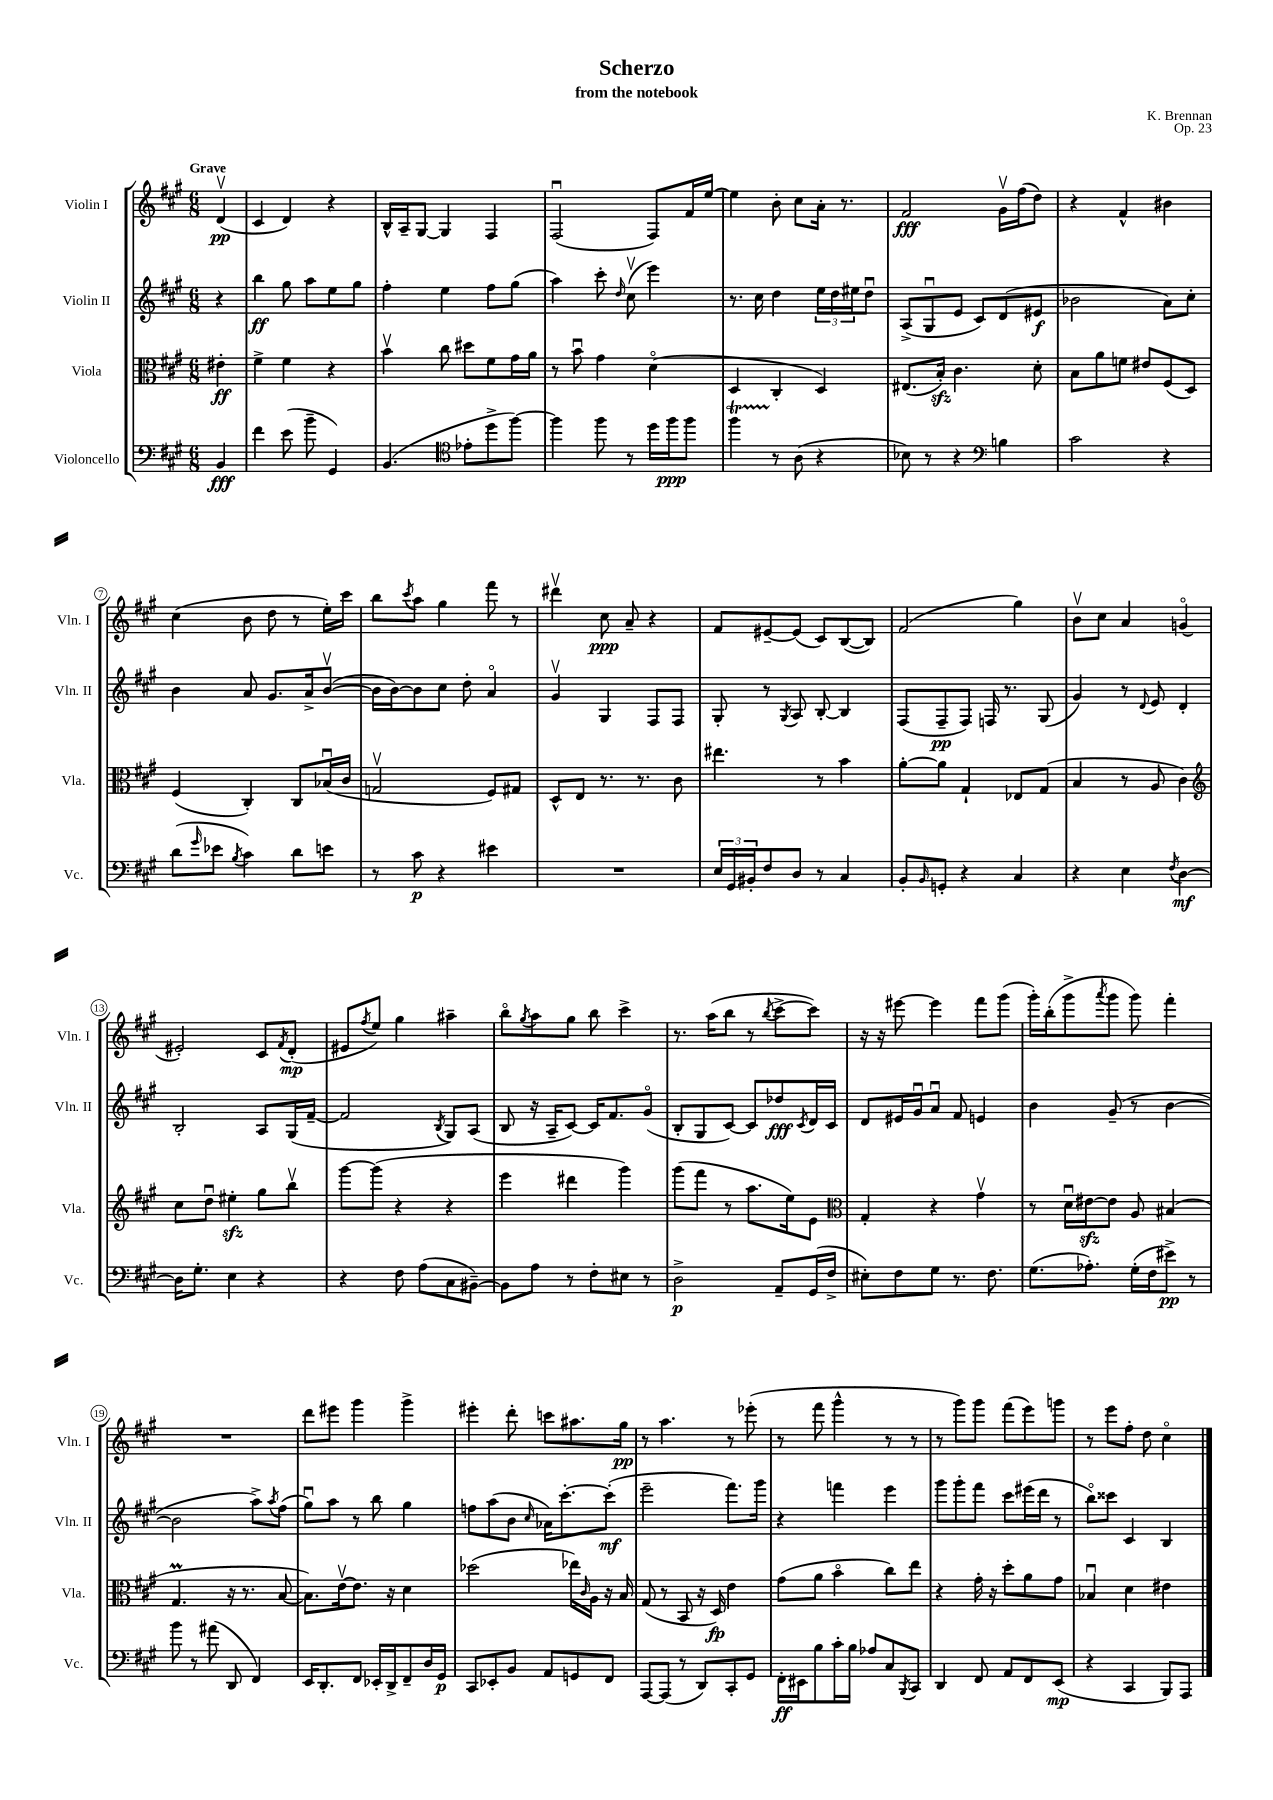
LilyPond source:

\header { title = "Scherzo" composer = "K. Brennan" subtitle = "from the notebook" opus = "Op. 23" }
<<
\new StaffGroup <<
\new Staff = "s0" \with { instrumentName = "Violin I" shortInstrumentName = "Vln. I" } {
    \clef treble \key a \major \numericTimeSignature \time 6/8 \partial 4 \tempo "Grave"
    d'4\upbow\pp( |
    cis'4 d'4) r4 |
    b16-^ a16-- gis8~ gis4 fis4 |
    fis2\downbow( fis8) fis'16 e''16~ |
    e''4 b'8-. cis''8 a'16-. r8. |
    fis'2\fff gis'16\upbow fis''16( d''8) |
    r4 fis'4-^ bis'4 |
    cis''4( b'8 d''8 r8 e''16-.) cis'''16 |
    b''8 \acciaccatura { cis'''8 } a''8 gis''4 fis'''8 r8 |
    dis'''4\upbow cis''8\ppp a'8-- r4 |
    fis'8 eis'8~-- eis'8( cis'8) b8~( b8) |
    fis'2( gis''4) |
    b'8\upbow cis''8 a'4 g'4\flageolet( |
    eis'2-.) cis'8 \acciaccatura { fis'8 } d'8-.\mp( |
    eis'8 \acciaccatura { fis''8 } e''8) gis''4 ais''4-- |
    b''8\flageolet \acciaccatura { gis''8 } a''8 gis''8 b''8 cis'''4-> |
    r8. a''16( b''8 r8 \acciaccatura { b''8 } cis'''8~-> cis'''8) |
    r16 r16 eis'''8~ eis'''4 fis'''8 gis'''8( |
    gis'''16-.) b''16-.( gis'''8-> \acciaccatura { a'''8 } gis'''8 gis'''8) fis'''4-. |
    R2. |
    d'''8 eis'''8 gis'''4 gis'''4-> |
    eis'''4-. d'''8-. c'''8 ais''8. gis''16\pp |
    r8 a''4. r8 ees'''8-.( |
    r8 fis'''8 gis'''4-^ r8 r8 |
    r8 gis'''8) gis'''8 fis'''8( e'''8) g'''8 |
    r8 e'''8 fis''8-. d''8 cis''4\flageolet \bar "|." |
}
\new Staff = "s1" \with { instrumentName = "Violin II" shortInstrumentName = "Vln. II" } {
    \clef treble \key a \major \numericTimeSignature \time 6/8 \partial 4
    r4 |
    b''4\ff gis''8 a''8 e''8 gis''8 |
    fis''4-. e''4 fis''8 gis''8( |
    a''4) cis'''8-. \grace { d''16 } cis''8\upbow( e'''4) |
    r8. cis''16 d''4 \tuplet 3/2 { e''16 d''16 eis''16 } d''8\downbow |
    a8->( gis8\downbow e'8 cis'8) d'8( eis'8\f |
    bes'2 a'8) cis''8-. |
    b'4 a'8 gis'8. a'16-> b'8~\upbow( |
    b'16 b'16~) b'8 cis''8 d''8-. a'4\flageolet |
    gis'4\upbow gis4 fis8 fis8 |
    gis8-. r8 \acciaccatura { gis8 } a8 b8~-. b4 |
    fis8( fis8--\pp fis8) f16 r8. gis8( |
    gis'4) r8 \appoggiatura { d'8 } e'8 d'4-. |
    b2-. a8 gis16( fis'16~-- |
    fis'2 \acciaccatura { b8 } gis8) a8( |
    b8 r16 a16-- cis'8~) cis'16 fis'8. gis'8\flageolet( |
    b8-. gis8 cis'8~) cis'8 des''8\fff \acciaccatura { cis'8 } d'16 cis'16 |
    d'8 eis'16 gis'16\downbow a'8\downbow fis'8 e'4 |
    b'4 gis'8--( r8 b'4~ |
    b'2 a''8->) \acciaccatura { a''8 } fis''8( |
    gis''8\downbow) a''8 r8 b''8 gis''4 |
    f''8 a''8( b'8 \grace { cis''16 } aes'16) cis'''8.~-. cis'''8-.\mf( |
    e'''2-- fis'''8.) gis'''16 |
    r4 f'''4 e'''4 |
    gis'''8 gis'''8-. fis'''8 cis'''8 eis'''16( d'''16 r8 |
    b''8\flageolet) cisis'''8 cis'4 b4 \bar "|." |
}
\new Staff = "s2" \with { instrumentName = "Viola" shortInstrumentName = "Vla." } {
    \clef alto \key a \major \numericTimeSignature \time 6/8 \partial 4
    eis'4-.\ff |
    fis'4-> fis'4 r4 |
    b'4\upbow cis''8 dis''8 fis'8 gis'16 a'16 |
    r8 b'8\downbow gis'4 d'4\flageolet( |
    d4 cis4-. d4) |
    eis8.( b16-.\sfz) cis'4. d'8-. |
    b8 a'8 f'8 eis'8 fis8( d8) |
    fis4( cis4-.) cis8 bes16\downbow( cis'16 |
    g2\upbow fis8) gis8 |
    d8-^ e8 r8. r8. cis'8 |
    eis''4. r8 b'4 |
    a'8~-. a'8 gis4-! ees8 gis8( |
    b4 r8 a8 cis'4) |
    \clef treble cis''8 d''8\downbow eis''4-.\sfz gis''8 b''8\upbow |
    gis'''8~ gis'''8( r4 r4 |
    e'''4 dis'''4 gis'''4) |
    gis'''8( fis'''8 r8 a''8. e''16) e'8 |
    \clef alto gis4-. r4 gis'4\upbow |
    r8 d'16\downbow eis'16~\sfz eis'8 a8 bis4( |
    gis4.\prall r16 r8. b8~ |
    b8.) e'16~\upbow e'8. r16 d'4 |
    des''2( ees''16) \grace { cis'16 } a16 r16 b16 |
    gis8( r8 b,8 r16 d16\fp) e'4 |
    gis'8( a'8 b'4\flageolet cis''8) e''8 |
    r4 gis'16-. r16 d''8-. a'8 gis'8 |
    bes4\downbow d'4 eis'4 \bar "|." |
}
\new Staff = "s3" \with { instrumentName = "Violoncello" shortInstrumentName = "Vc." } {
    \clef bass \key a \major \numericTimeSignature \time 6/8 \partial 4
    b,4\fff |
    fis'4 e'8( b'8-- gis,4) |
    b,4.( \clef tenor ees'8-. d''8-> fis''8~) |
    fis''4 fis''8 r8 d''16 fis''16\ppp fis''8 |
    fis''4\startTrillSpan r8\stopTrillSpan a8( r4 |
    bes8) r8 r4 \clef bass b4 |
    cis'2 r4 |
    d'8( \grace { gis'16 } ees'8 \acciaccatura { b8 } cis'4) d'8 e'8 |
    r8 cis'8\p r4 eis'4 |
    R2. |
    \tuplet 3/2 { e16 gis,16 bis,16-. } fis8 d8 r8 cis4 |
    b,8-. \grace { b,16 } g,8-. r4 cis4 |
    r4 e4 \acciaccatura { fis8 } d4~\mf |
    d16 gis8.-. e4 r4 |
    r4 fis8 a8( cis8 bis,8~--) |
    bis,8 a8 r8 fis8-. eis8 r8 |
    d2->\p a,8-- gis,16( fis16-> |
    eis8-.) fis8 gis8 r8. fis8. |
    gis8.( aes8.-.) gis16-.( fis16 eis'8->\pp) r8 |
    b'8 r8 ais'8( d,8 fis,4) |
    e,16 d,8.-. fis,8 ees,16-. d,16-> fis,8-- d16 gis,16\p |
    cis,8 ees,8-. b,8 a,8 g,8 fis,8 |
    a,,8~ a,,8( r8 d,8) cis,8-. gis,8 |
    fis,16-.\ff eis,16 b8 cis'16-. b16 aes8 cis8 \acciaccatura { b,,8 } cis,8 |
    d,4 fis,8 a,8 fis,8 e,8\mp( |
    r4 cis,4 b,,8) a,,8 \bar "|." |
}
>>
>>
\layout { \context { \Score \override BarNumber.stencil = #(make-stencil-circler 0.1 0.3 ly:text-interface::print) } }
